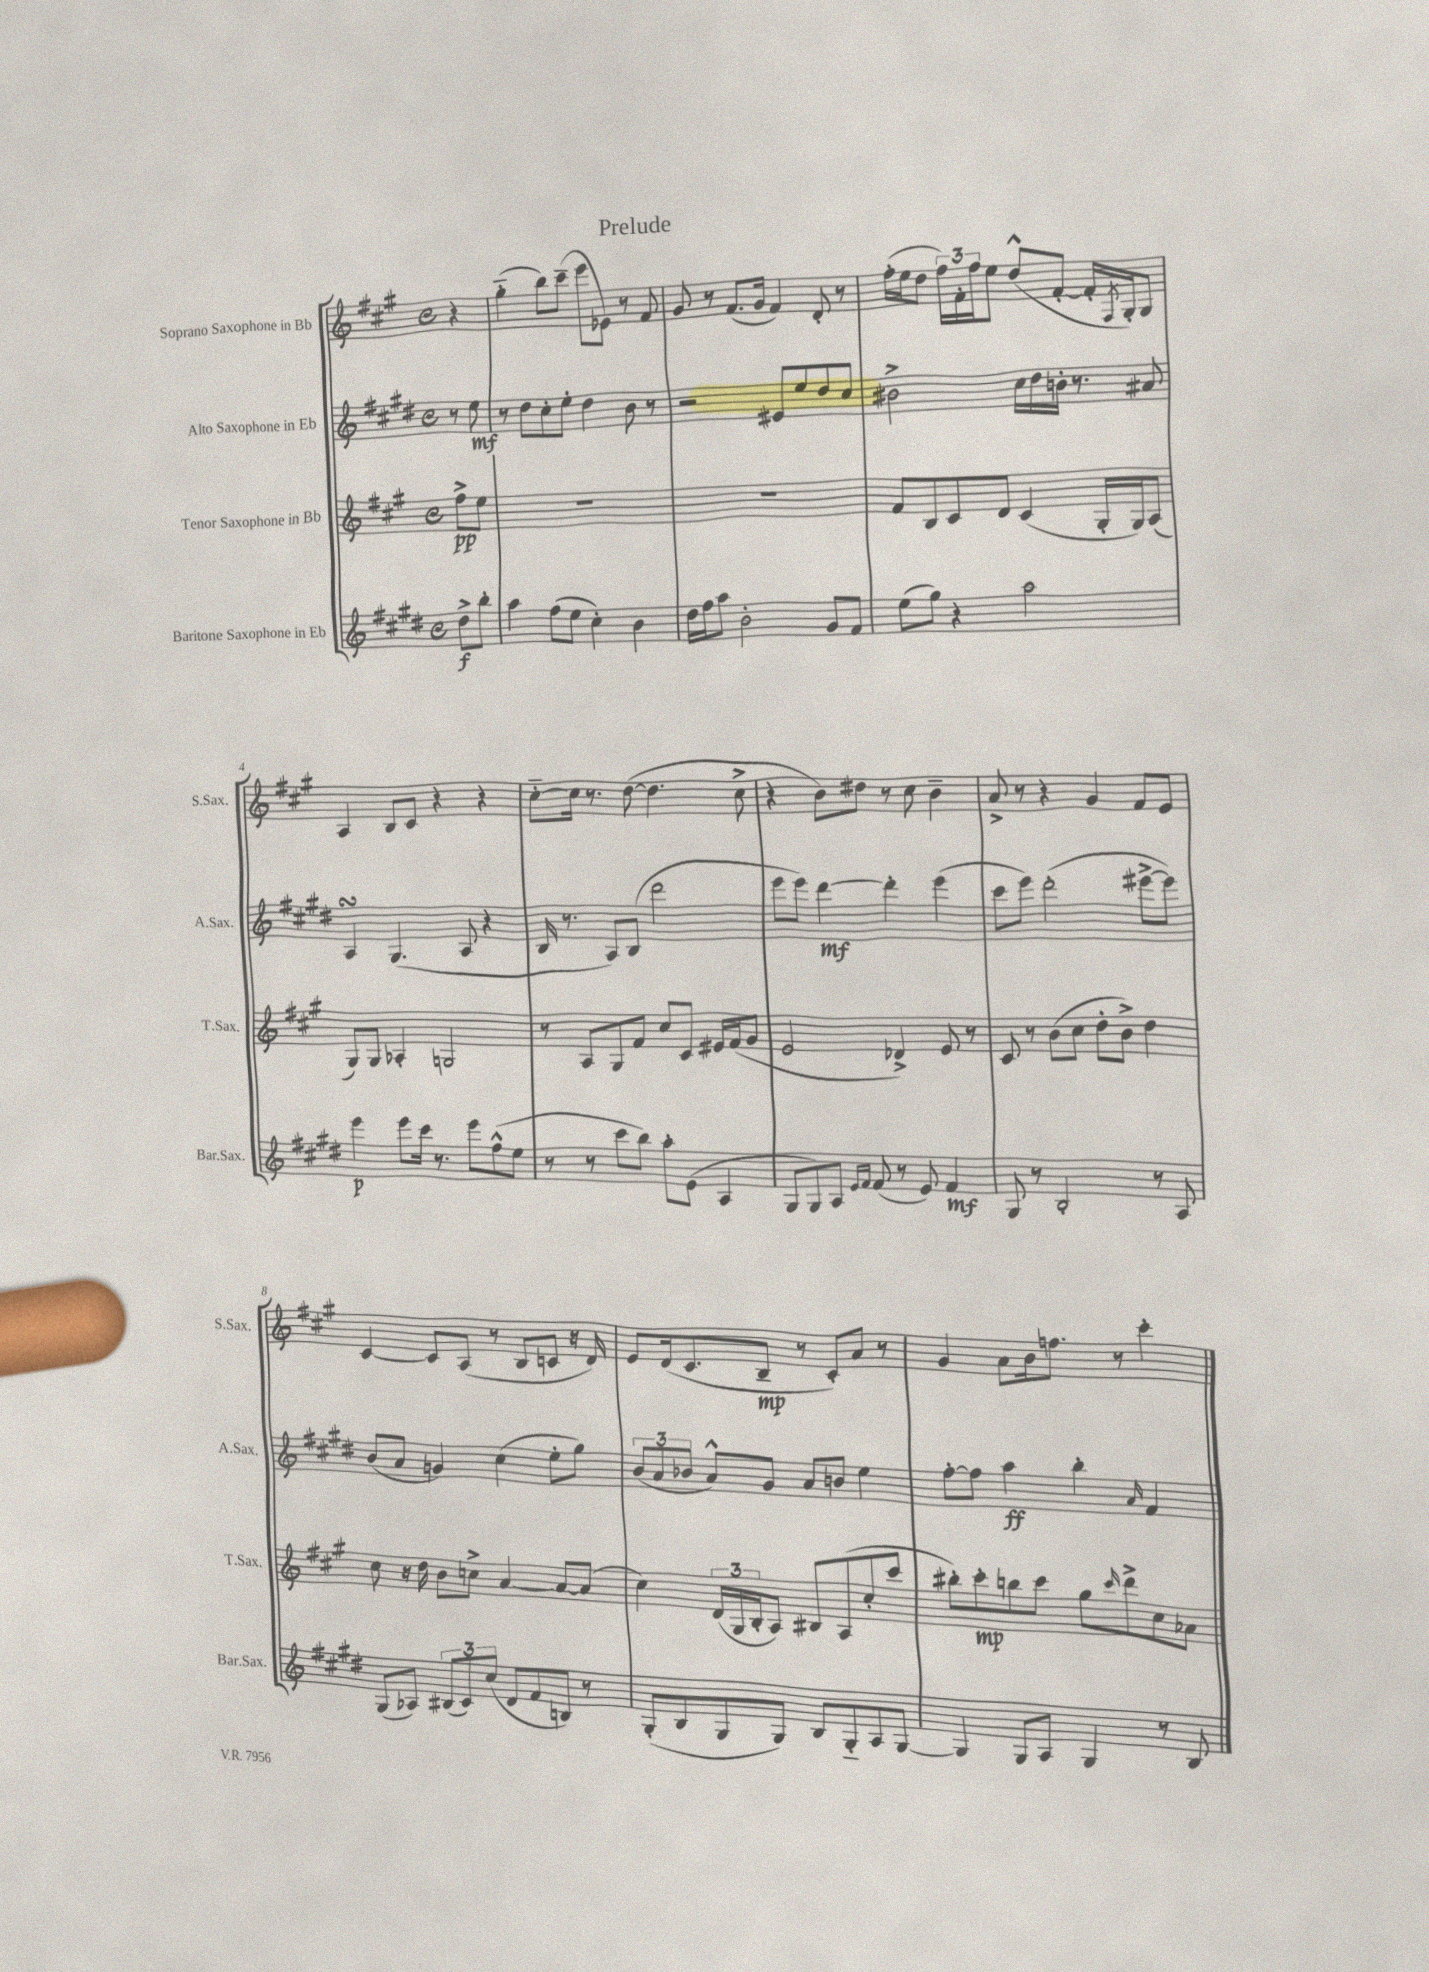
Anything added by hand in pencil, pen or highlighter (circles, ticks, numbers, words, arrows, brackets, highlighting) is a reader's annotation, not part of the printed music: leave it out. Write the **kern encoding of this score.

**kern	**dynam	**kern	**dynam	**kern	**dynam	**kern	**dynam
*part4	*part4	*part3	*part3	*part2	*part2	*part1	*part1
*staff4	*staff4	*staff3	*staff3	*staff2	*staff2	*staff1	*staff1
*I"Baritone Saxophone in Eb	*	*I"Tenor Saxophone in Bb	*	*I"Alto Saxophone in Eb	*	*I"Soprano Saxophone in Bb	*
*I'Bar.Sax.	*	*I'T.Sax.	*	*I'A.Sax.	*	*I'S.Sax.	*
*clefG2	*	*clefG2	*	*clefG2	*	*clefG2	*
*k[f#c#g#d#]	*	*k[f#c#g#]	*	*k[f#c#g#d#]	*	*k[f#c#g#]	*
*M4/4	*	*M4/4	*	*M4/4	*	*M4/4	*
*met(c)	*	*met(c)	*	*met(c)	*	*met(c)	*
=	=	=	=	=	=	=	=
8dd#^\L	f	8ff#^\L	pp	8r	.	4r	.
8bb'\J	.	8ee\J	.	8ee\	mf	.	.
=1	=1	=1	=1	=1	=1	=1	=1
4aa\	.	1r	.	8r	.	(4gg#\	.
.	.	.	.	8dd#\L	.	.	.
(8ff#\L	.	.	.	8cc#'\	.	8bb\L)	.
8ee\J	.	.	.	8ee'\J	.	(8ccc#~\J	.
4cc#'\)	.	.	.	4dd#\	.	8eee\L	.
.	.	.	.	.	.	8e-X\J)	.
4b\	.	.	.	8b\	.	8r	.
.	.	.	.	8r	.	8f#/	.
=2	=2	=2	=2	=2	=2	=2	=2
16dd#\LL	.	1r	.	2r	.	8g#/	.
16ff#\J	.	.	.	.	.	.	.
8aa\J	.	.	.	.	.	8r	.
2b'\	.	.	.	.	.	(8.f#/L	.
.	.	.	.	.	.	16g#/Jk	.
.	.	.	.	8e#X/L	.	4f#/)	.
.	.	.	.	8ee/	.	.	.
8g#/L	.	.	.	8dd#/	.	8d'/	.
8f#/J	.	.	.	8cc#/J	.	8r	.
=3	=3	=3	=3	=3	=3	=3	=3
(8ee\L	.	8f#/L	.	2b#X^\	.	(16ff#'\LL	.
.	.	.	.	.	.	16ee\J	.
8gg#\J)	.	8B/	.	.	.	8dd\J	.
4r	.	8c#/	.	.	.	24ff#\LL)	.
.	.	.	.	.	.	24f#'\	.
.	.	.	.	.	.	24ff#\J	.
.	.	8d/J	.	.	.	8ee\J	.
2aa\	.	(4c#/	.	16cc#\LL	.	(8dd^^/L	.
.	.	.	.	16dd#\	.	.	.
.	.	.	.	16bn'\JJ	.	[8f#'/J	.
.	.	.	.	8.r	.	.	.
.	.	16G#'/LL	.	.	.	16f#'/LL]	.
.	.	.	.	.	.	8qF#/	.
.	.	16G#/J)	.	.	.	16G#'/J)	.
.	.	(8A/J	.	8a#X/	.	8G#/J	.
!!LO:LB:g=z
=4	=4	=4	=4	=4	=4	=4	=4
4eee\	p	8G#/L)	.	4AsSSs/	.	4A/	.
.	.	8G#/J	.	.	.	.	.
8eee\L	.	4A-X'/	.	(4.G#/	.	8B/L	.
16ccc#\Jk	.	.	.	.	.	8c#/J	.
8.r	.	.	.	.	.	.	.
.	.	2Gn/	.	.	.	4r	.
8eee\L	.	.	.	8A/	.	.	.
(8ff#^^\	.	.	.	4r	.	4r	.
8ee\J	.	.	.	.	.	.	.
=5	=5	=5	=5	=5	=5	=5	=5
8r	.	8r	.	16B/	.	[8cc#\L	.
.	.	.	.	8.r	.	.	.
8r	.	8A/L	.	.	.	16cc#\Jk]	.
.	.	.	.	.	.	8.r	.
8ccc#\L	.	8G#/	.	8A/L)	.	.	.
8bb\J)	.	8f#/J	.	(8B/J	.	([8dd\	.
8aa'\L	.	8cc#/L	.	2ddd#\	.	4.dd\]	.
(8e\J	.	8c#/J	.	.	.	.	.
4A/	.	16e#X/LL	.	.	.	.	.
.	.	(16f#/J	.	.	.	.	.
.	.	8g#/J	.	.	.	8cc#^\	.
=6	=6	=6	=6	=6	=6	=6	=6
8G#/L	.	2e/	.	8eee\L	.	4r	.
8G#/)	.	.	.	8eee\J)	.	.	.
8A/J	.	.	.	[4ddd#\	mf	8b\L)	.
16qqe/LL	.	.	.	.	.	.	.
16qqf#/JJ	.	.	.	.	.	.	.
(8f#/	.	.	.	.	.	8dd#X\J	.
8r	.	4d-X^/)	.	4ddd#'\]	.	8r	.
8e/)	.	.	.	.	.	8cc#\	.
4f#/	mf	8e/	.	(4eee\	.	4b~\	.
.	.	8r	.	.	.	.	.
=7	=7	=7	=7	=7	=7	=7	=7
8G#/	.	8c#/	.	8ccc#\L	.	8a^/	.
8r	.	8r	.	8eee\J)	.	8r	.
2B'/	.	(8b\L	.	(2ddd#'\	.	4r	.
.	.	8cc#\J	.	.	.	.	.
.	.	8dd'\L	.	.	.	4g#/	.
.	.	8b^\J)	.	.	.	.	.
8r	.	4dd\	.	[8eee#X^\L	.	8f#/L	.
8A/	.	.	.	8eee#\J])	.	8e/J	.
!!LO:LB:g=z
=8	=8	=8	=8	=8	=8	=8	=8
(8G#/L	.	8cc#\	.	(8b/L	.	[4c#/	.
8A-X/J)	.	16r	.	8a/J	.	.	.
.	.	16dd\	.	.	.	.	.
(12B#X/L	.	8b\L	.	4gn/)	.	8c#/L]	.
12c#/)	.	.	.	.	.	.	.
.	.	8ccn^\J	.	.	.	(8A/J	.
(12cc#/J	.	.	.	.	.	.	.
8d#/L	.	[4a/	.	(4cc#\	.	8r	.
8f#/	.	.	.	.	.	8B/L	.
8Bn/J)	.	8a/L_	.	8ee'\L	.	8cn/J	.
8r	.	(8a/J]	.	8gg#\J)	.	16r	.
.	.	.	.	.	.	16d/)	.
=9	=9	=9	=9	=9	=9	=9	=9
(8G#'/L	.	4cc#\)	.	(12b/L	.	8e/L	.
.	.	.	.	12a/	.	.	.
8B/	.	.	.	.	.	(16d/k	.
.	.	.	.	12b-X/J	.	.	.
.	.	.	.	.	.	8.c#/	.
8G#/	.	(24d/LL	.	8a^^/L)	.	.	.
.	.	24G#/	.	.	.	.	.
.	.	24B'/J	.	.	.	.	.
8G#/J)	.	8A/J)	.	8g#/J	.	8B~/J	mp
8B/L	.	8B#X/L	.	8a/L	.	8r	.
8G#/	.	(8A/	.	8bn/J	.	8c#'/L)	.
8A/	.	8cc#'/	.	4ee\	.	8a/J	.
[8G#/J	.	8ccc#/J	.	.	.	8r	.
=10	=10	=10	=10	=10	=10	=10	=10
4G#/]	.	8bb#X'\L)	.	[8ff#'\L	.	4g#/	.
.	.	8ccc#'\	mp	8ff#\J]	.	.	.
8G#/L	.	8bbn\	.	4aa\	ff	8a\L	.
8A/J	.	8ccc#\J	.	.	.	16b\k	.
.	.	.	.	.	.	8.ffn\J	.
4G#/	.	8gg#\L	.	4bb'\	.	.	.
.	.	16qqccc#/	.	.	.	.	.
.	.	8ddd^\	.	.	.	8r	.
.	.	.	.	16qqa/	.	.	.
8r	.	8cc#\	.	4f#/	.	4ccc#'\	.
8B/	.	8a-X\J	.	.	.	.	.
==	==	==	==	==	==	==	==
*-	*-	*-	*-	*-	*-	*-	*-
